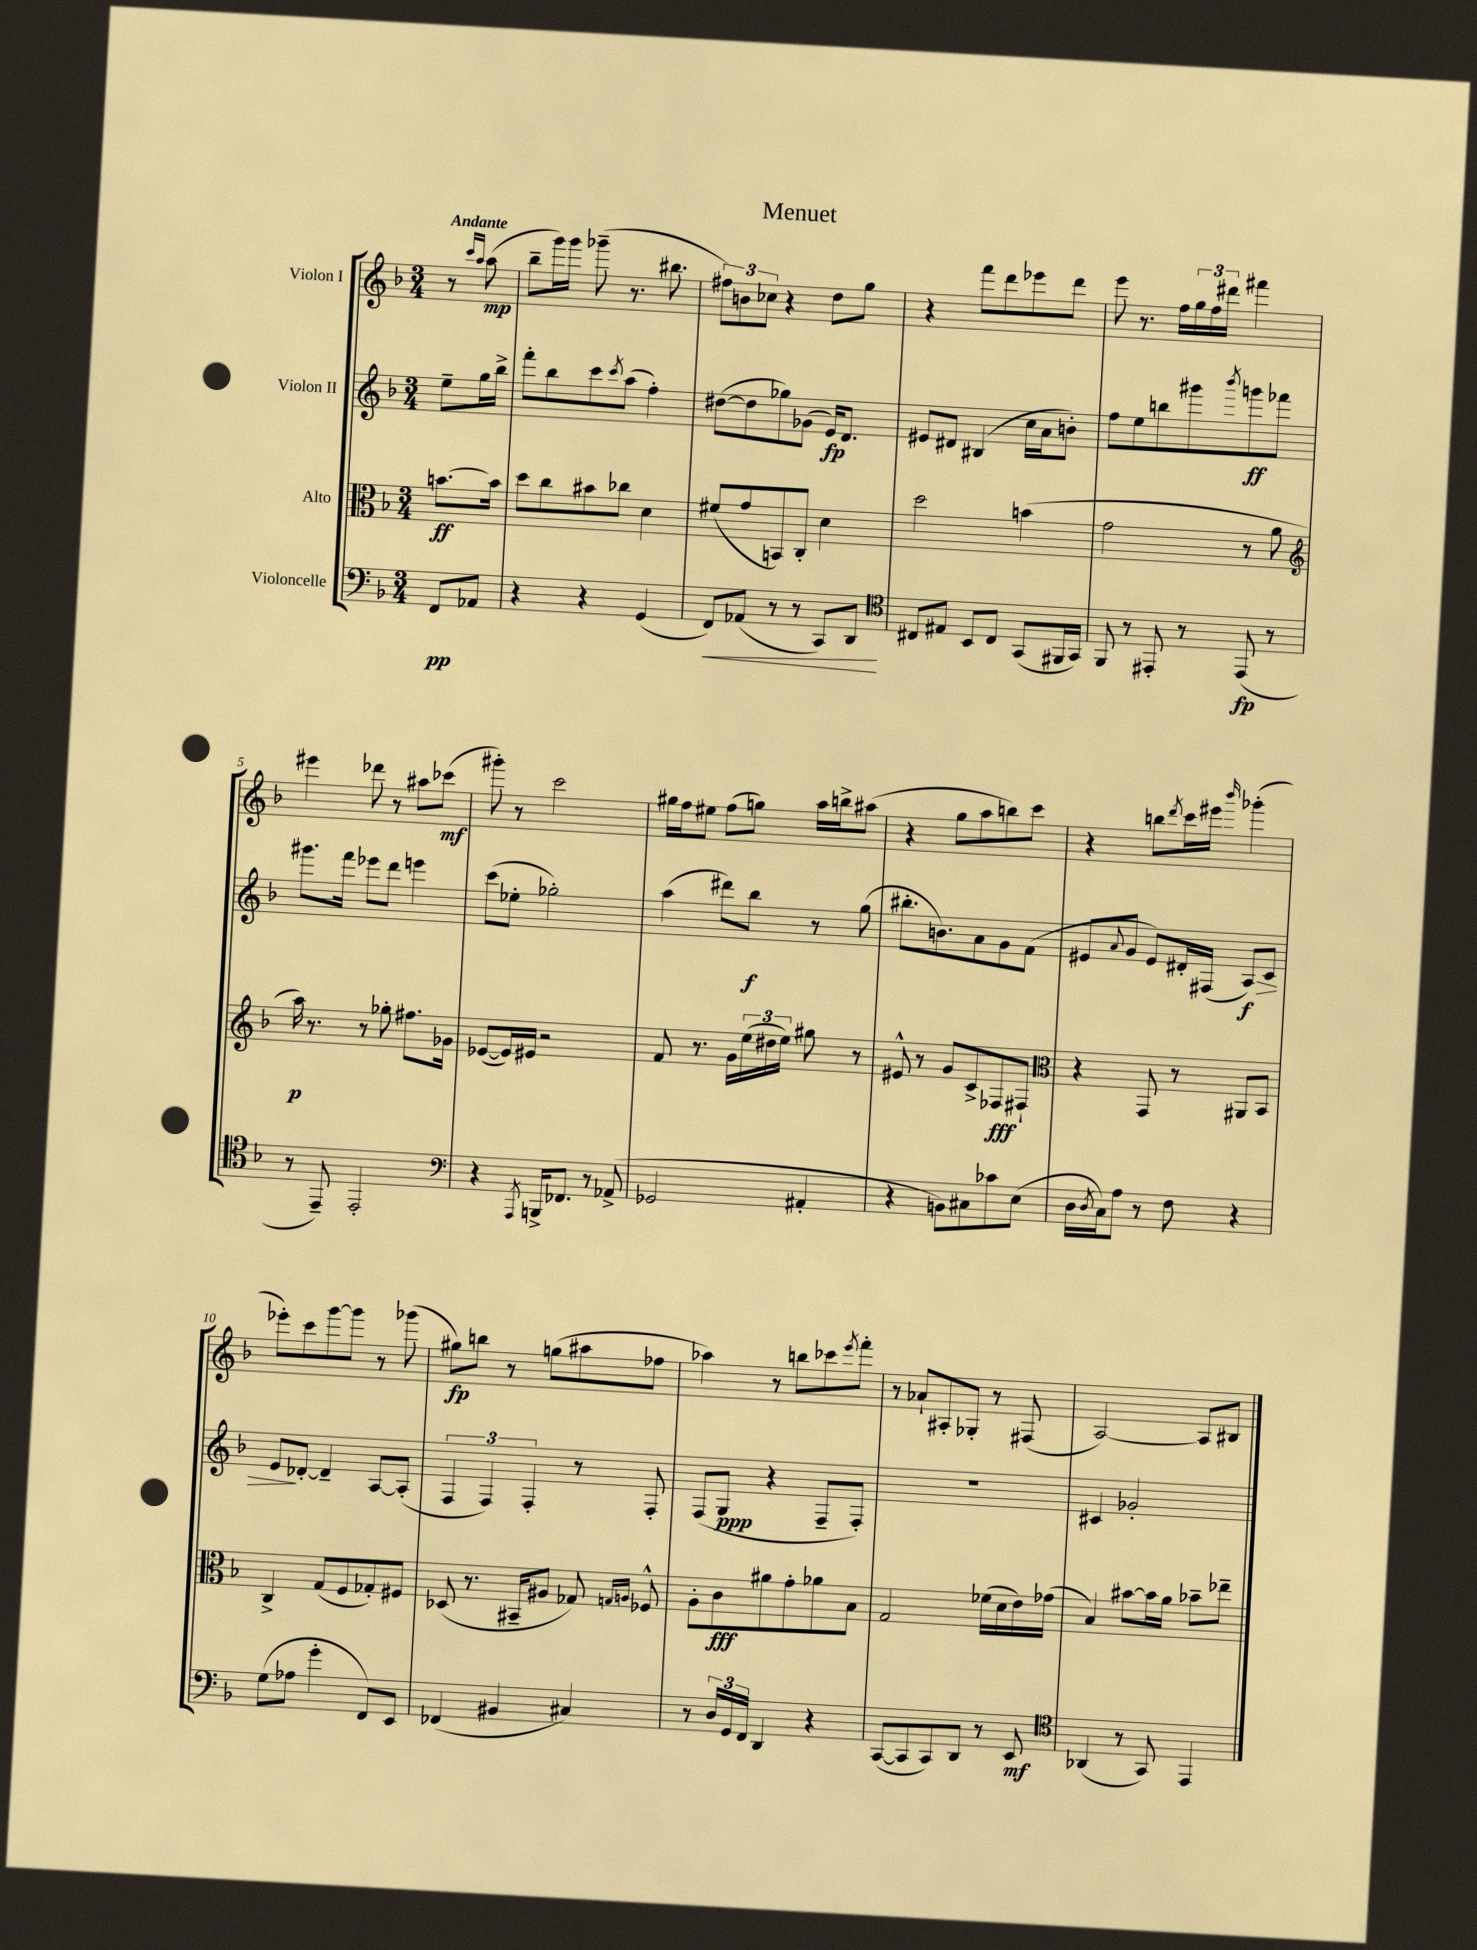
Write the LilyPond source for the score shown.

\header { title = "Menuet" }
<<
\new StaffGroup <<
\new Staff = "s0" \with { instrumentName = "Violon I" } {
    \clef treble \key f \major \numericTimeSignature \time 3/4 \partial 4 \tempo "Andante"
    r8 \grace { c'''16 a''16 } a''8\mp( |
    bes''8-- g'''16) g'''16 ges'''8--( r8. bis''8. |
    \tuplet 3/2 { fis''8) b'8 ces''8 } r4 d''8 g''8 |
    r4 f'''8 d'''8 ees'''8 d'''8 |
    e'''8 r8. f''16 \tuplet 3/2 { g''16 f''16 dis'''16 } fis'''4 |
    eis'''4 des'''8 r8 ais''8 ces'''8\mf( |
    gis'''8-.) r8 c'''2 |
    gis''16 f''16 eis''8 f''8( g''8) a''16 b''16-> ais''8( |
    r4 g''8 a''8 b''8) c'''8 |
    r4 b''8 \acciaccatura { d'''8 } c'''16 eis'''16 \grace { bes'''16 } ges'''4-.( |
    ees'''8-.) c'''8 g'''8~ g'''8 r8 ges'''8( |
    gis''8\fp) b''8 r8 g''8( ais''8 fes''8 |
    aes''4) r8 b''8 ces'''8 \acciaccatura { e'''8 } f'''8-. |
    r8 aes'8-! ais8-. ges8-. r8 fis8( |
    a2~) a8 bis8 \bar "|." |
}
\new Staff = "s1" \with { instrumentName = "Violon II" } {
    \clef treble \key f \major \numericTimeSignature \time 3/4 \partial 4
    e''8-- g''16 bes''16-> |
    f'''8-. bes''8 c'''8 \acciaccatura { c'''8 } a''8( f''4-.) |
    dis''8~( dis''8 ges''8) ges'8( e'16\fp) d'8. |
    eis'8 dis'8 bis4( c''16 a'16 b'8-.) |
    f''8 e''8 b''8 gis'''8 \acciaccatura { bes'''8 } g'''8\ff fes'''8 |
    gis'''8. f'''16 ees'''8 d'''8 e'''4 |
    c'''8( ees''8-. ges''2-.) |
    a''4( dis'''8) bes''8\f r8 g''8( |
    bis''8.-. b'8.) a'8 g'8 f'8( |
    eis'8 \appoggiatura { a'8 } g'8 eis'8) dis'16-. fis16( a8\f\>) c'8 |
    e'8\! des'8~-. des'4-- a8~ a8-.( |
    \tuplet 3/2 { f4 f4) f4-. } r8 f8-. |
    f8( g8\ppp r4 f8-- f8-.) |
    R2. |
    cis'4 ges'2-. \bar "|." |
}
\new Staff = "s2" \with { instrumentName = "Alto" } {
    \clef alto \key f \major \numericTimeSignature \time 3/4 \partial 4
    b'8.~\ff b'16 |
    d''8 c''8 bis'8 ces''8 d'4 |
    fis'8( g'8 b,8) c8-. d'4 |
    d''2 b'4( |
    g'2 r8 a'8 |
    \clef treble a''16\p) r8. r8 ges''8-. fis''8. ges'16 |
    ees'8~( ees'16) eis'16 r2 |
    f'8 r8. g'16 \tuplet 3/2 { e''16( dis''16 e''16) } gis''8 r8 |
    eis'8-^ r8 g'8 c'8-> fes8\fff fis8-! |
    \clef alto r4 g,8 r8 ais,8 bes,8 |
    c4-> g8( f8 ges8-.) fis8 |
    des8( r8. bis,16-- ais8 ges8) \grace { g16 a16 } fes8-^ |
    a8-. c'8\fff ais'8 g'8-. aes'8 bes8 |
    g2 fes'16( d'16 e'16) ges'16( |
    bes4) bis'8~ bis'16 a'16 bes'8-- ees''8-- \bar "|." |
}
\new Staff = "s3" \with { instrumentName = "Violoncelle" } {
    \clef bass \key f \major \numericTimeSignature \time 3/4 \partial 4
    f,8\pp aes,8 |
    r4 r4 g,4( |
    f,8\<) aes,8( r8 r8 c,8) d,8\! |
    \clef tenor cis8 eis8 bes,8 cis8 g,8( fis,16 g,16) |
    f,8 r8 eis,8-. r8 eis,8\fp( r8 |
    r8 e,8--) e,2-. |
    \clef bass r4 \acciaccatura { a,,8 } b,,16-> fes,8. r8 aes,8->( |
    ges,2 ais,4-. |
    r4 b,8) cis8 ces'8 e8( |
    d16 \acciaccatura { d8 } c16) a8 r8 f8 r4 |
    g8( aes8 g'4-. f,8) e,8 |
    fes,4( bis,4 cis4) |
    r8 \tuplet 3/2 { d16 g,16 f,16 } d,4 r4 |
    c,8~( c,8 c,8) d,8 r8 e,8\mf |
    \clef tenor aes,4( r8 g,8) e,4 \bar "|." |
}
>>
>>
